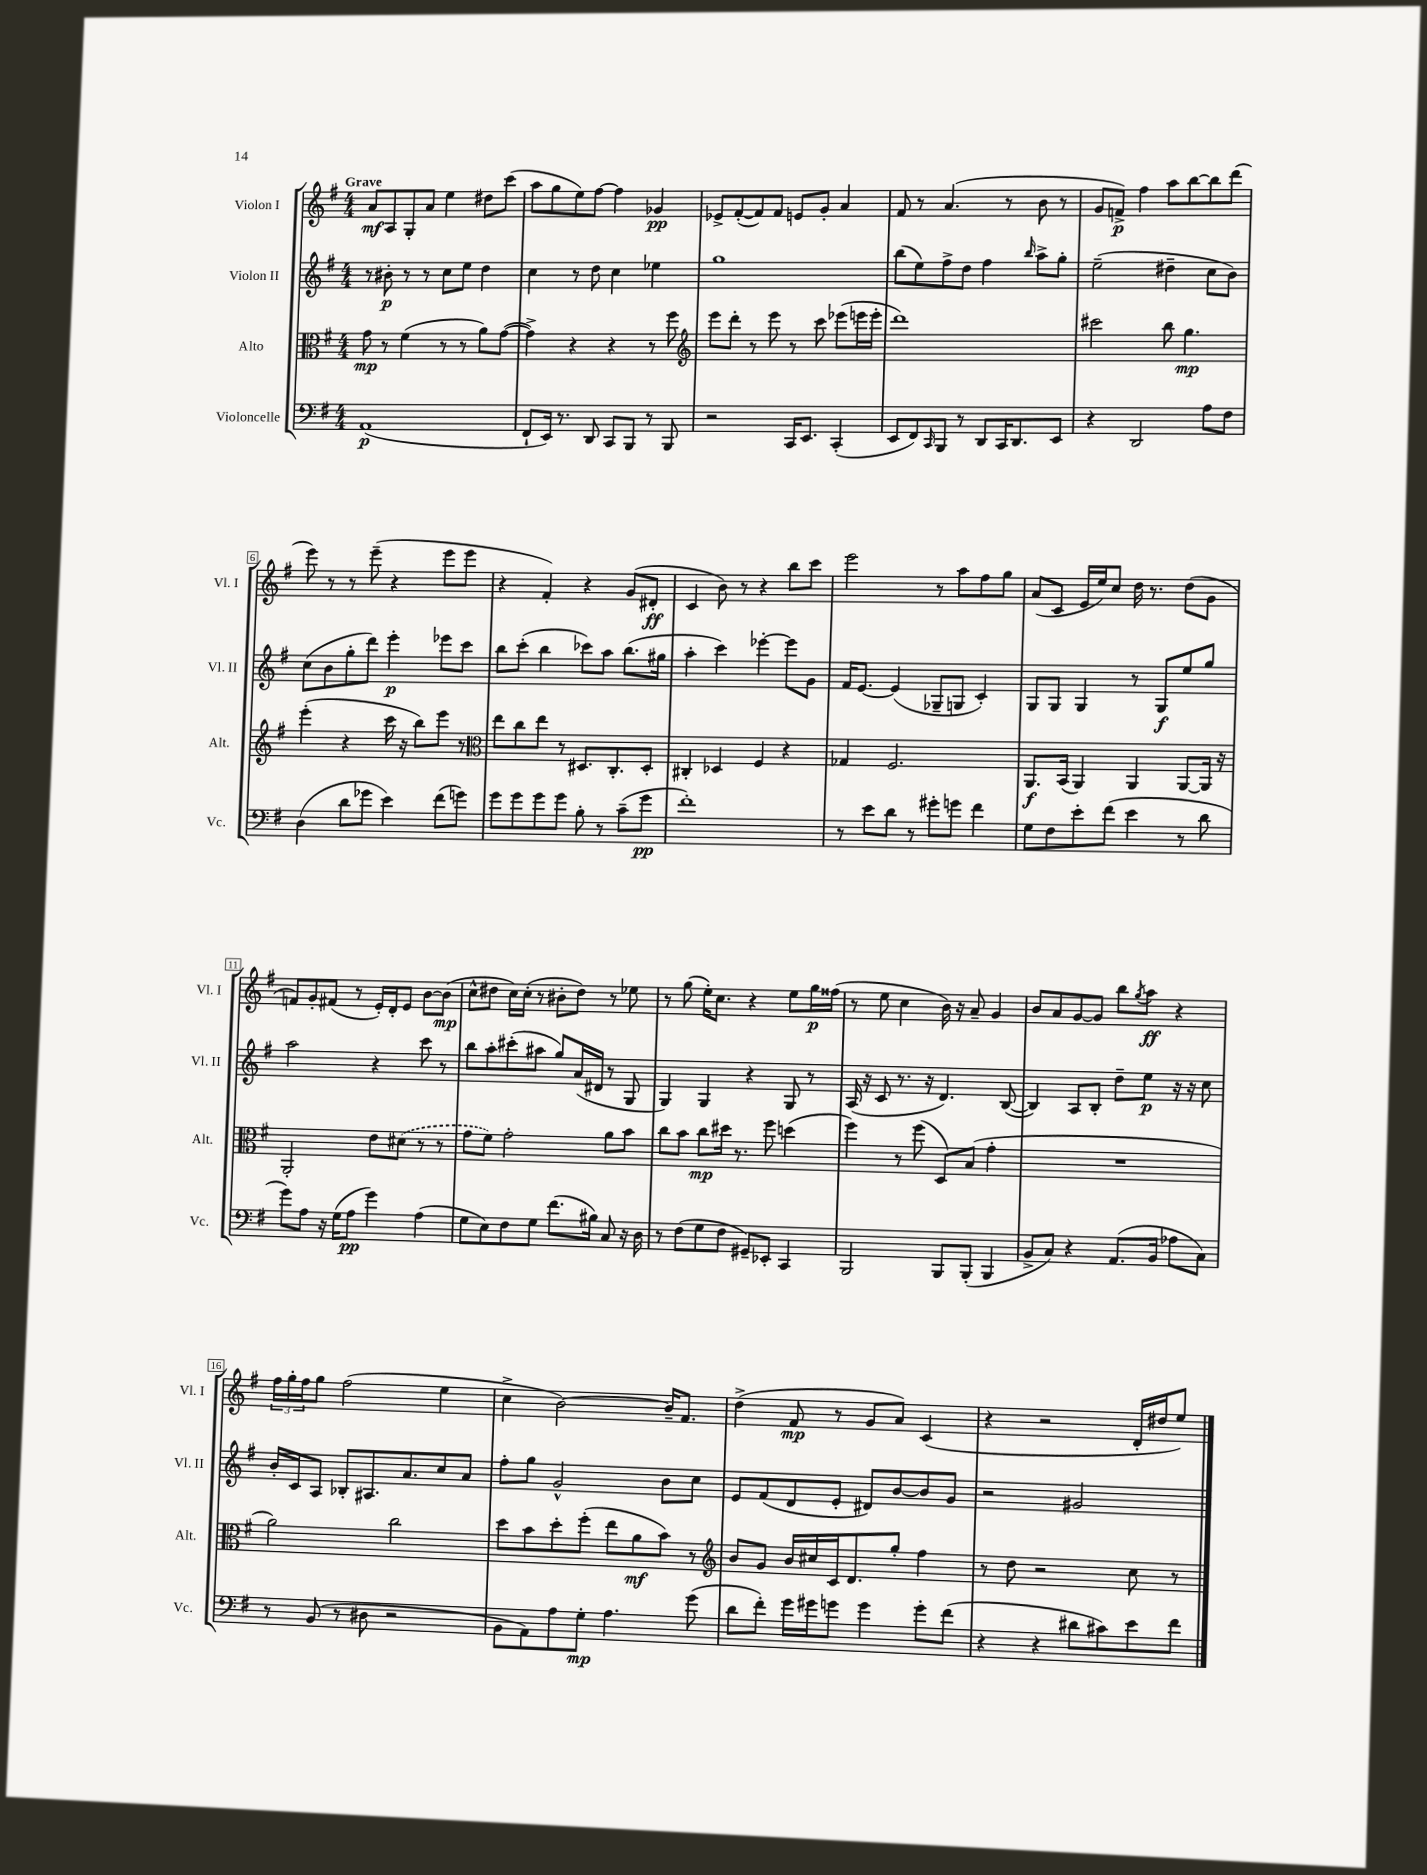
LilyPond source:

<<
\new StaffGroup <<
\new Staff = "s0" \with { instrumentName = "Violon I" shortInstrumentName = "Vl. I" } {
    \clef treble \key g \major \numericTimeSignature \time 4/4 \tempo "Grave"
    a'8\mf a8 g8-. a'8 e''4 dis''8 c'''8( |
    a''8 g''8 e''8) fis''8~ fis''4 ges'4\pp |
    ees'8-> fis'8~-.( fis'8) fis'8 e'8 g'8-. a'4 |
    fis'8 r8 a'4.( r8 b'8 r8 |
    g'8 f'8->\p) fis''4 a''8 b''8~ b''8 d'''8( |
    e'''8) r8 r8 e'''8--( r4 e'''8 e'''8 |
    r4 fis'4-.) r4 g'8( dis'8-.\ff |
    c'4 b'8) r8 r4 b''8 c'''8 |
    e'''2 r8 a''8 fis''8 g''8 |
    a'8( c'8 e'16 e''16) c''8 d''16 r8. d''8( g'8 |
    f'8) g'8-. fis'8( r8 e'16-.) d'16-. e'8 b'8~ b'8\mp( |
    c''8-^ dis''8 c''16) c''16-.( r8 bis'8-. dis''8) r8 ees''8 |
    r8 g''8( e''16-.) c''8. r4 e''8 g''16\p fisis''16( |
    r8 e''8 c''4 b'16) r16 a'8-- g'4 |
    b'8 a'8 g'8~ g'8 b''8 \acciaccatura { g''8 } a''8\ff r4 |
    \tuplet 3/2 { fis''16 g''16-. fis''16 } g''8 fis''2( e''4 |
    c''4-> b'2~) b'16-- fis'8. |
    d''4->( fis'8\mp r8 g'8 a'8) c'4( |
    r4 r2 d'16-. dis''16 e''8) \bar "|." |
}
\new Staff = "s1" \with { instrumentName = "Violon II" shortInstrumentName = "Vl. II" } {
    \clef treble \key g \major \numericTimeSignature \time 4/4
    r8 bis'8-.\p r8 r8 c''8 e''8 d''4 |
    c''4 r8 d''8 c''4 ees''4 |
    g''1 |
    b''8( e''8) fis''8-> d''8 fis''4 \grace { b''16 } a''8-> g''8-. |
    e''2--( dis''4-- c''8 b'8) |
    c''8( b'8 g''8-. d'''8) e'''4-.\p ees'''8 c'''8 |
    b''8 c'''8-.( b''4 ces'''8) a''8 b''8.( gis''16 |
    a''4-. c'''4) ees'''4~-. ees'''8 g'8 |
    fis'16 e'8.~ e'4( ges8-- g8 c'4-.) |
    g8 g8 g4 r8 g8\f e''8 g''8 |
    a''2 r4 c'''8 r8 |
    b''8 a''8-. cis'''8-.( ais''8 g''8) a'16( dis'16 r8 g8 |
    g4) g4 r4 g8 r8 |
    a16( r16 c'8 r8. r16 d'4.) b8~( |
    b4) a8 b8-. d''8-- e''8\p r16 r16 c''8 |
    b'16-. c'16 a8 bes8-. ais8. a'8. c''8 a'8 |
    fis''8-. g''8 g'2-^ b'8 c''8 |
    e'8 fis'8( d'8 e'8-. dis'8) b'8~ b'8 g'8 |
    r2 gis'2 \bar "|." |
}
\new Staff = "s2" \with { instrumentName = "Alto" shortInstrumentName = "Alt." } {
    \clef alto \key g \major \numericTimeSignature \time 4/4
    g'8\mp r8 fis'4( r8 r8 a'8) g'8~( |
    g'4->) r4 r4 r8 fis''8 |
    \clef treble e'''8 d'''8-. r8 e'''8 r8 c'''8 ees'''8( e'''16 e'''16-. |
    d'''1) |
    cis'''2 b''8 g''4.\mp |
    e'''4-.( r4 c'''16 r16 b''8) e'''8 r8 |
    \clef alto e''8 c''8 e''8 r8 dis8. c8.-. dis8-. |
    cis4-. des4 fis4 r4 |
    ges4 fis2. |
    a,8.\f b,16( a,4) a,4 a,8~ a,16 r16 |
    a,2-. e'8 \once \slurDashed dis'8( r8 r8 |
    g'8 fis'8) g'2-. a'8 b'8 |
    c''8 b'8 c''8\mp dis''16 r8. fis''8 d''4( |
    fis''4) r8 fis''8( d8) b8( g'4-. |
    R1 |
    a'2) c''2 |
    d''8 b'8 d''8-. fis''8-.( e''8 a'8\mf b'8) r8 |
    \clef treble b'8 g'8 b'16 cis''16 c'16 d'8. g''8-. fis''4 |
    r8 d''8 r2 c''8 r8 \bar "|." |
}
\new Staff = "s3" \with { instrumentName = "Violoncelle" shortInstrumentName = "Vc." } {
    \clef bass \key g \major \numericTimeSignature \time 4/4
    a,1\p( |
    fis,8-! e,16) r8. d,8 c,8 b,,8 r8 b,,8 |
    r2 c,16 e,8. c,4-.( |
    e,8 fis,8) \grace { c,16 } b,,8 r8 d,8 c,16 d,8. e,8 |
    r4 d,2 a8 fis8 |
    d4( d'8 ges'8 e'4) fis'8( g'8) |
    g'8 g'8 g'8 g'8 b8-. r8 c'8--( g'8\pp |
    fis'1-.) |
    r8 e'8 d'8 r8 gis'8-. g'8 fis'4 |
    g8 fis8 e'8-. fis'8( e'4 r8 d'8 |
    g'8) a8 r16 g16( a8\pp g'4) a4( |
    g8 e8) fis8 g8 fis'8.( bis16) c8 r16 d16 |
    r8 fis8( g8 fis8 gis,8--) ees,8-. c,4 |
    b,,2 b,,8 b,,8-.( b,,4 |
    b,8-> c8) r4 a,8.( b,16 aes8 c8) |
    r8 b,8( r8 dis8 r2 |
    b,8 a,8) a8 g8-.\mp a4. g'8( |
    d'8 fis'8-.) g'16 gis'16 g'8 g'4 g'8-. fis'8( |
    r4 r4 dis'8 cis'8) e'8 fis'8 \bar "|." |
}
>>
>>
\layout { \context { \Score \override BarNumber.stencil = #(make-stencil-boxer 0.1 0.3 ly:text-interface::print) } }
